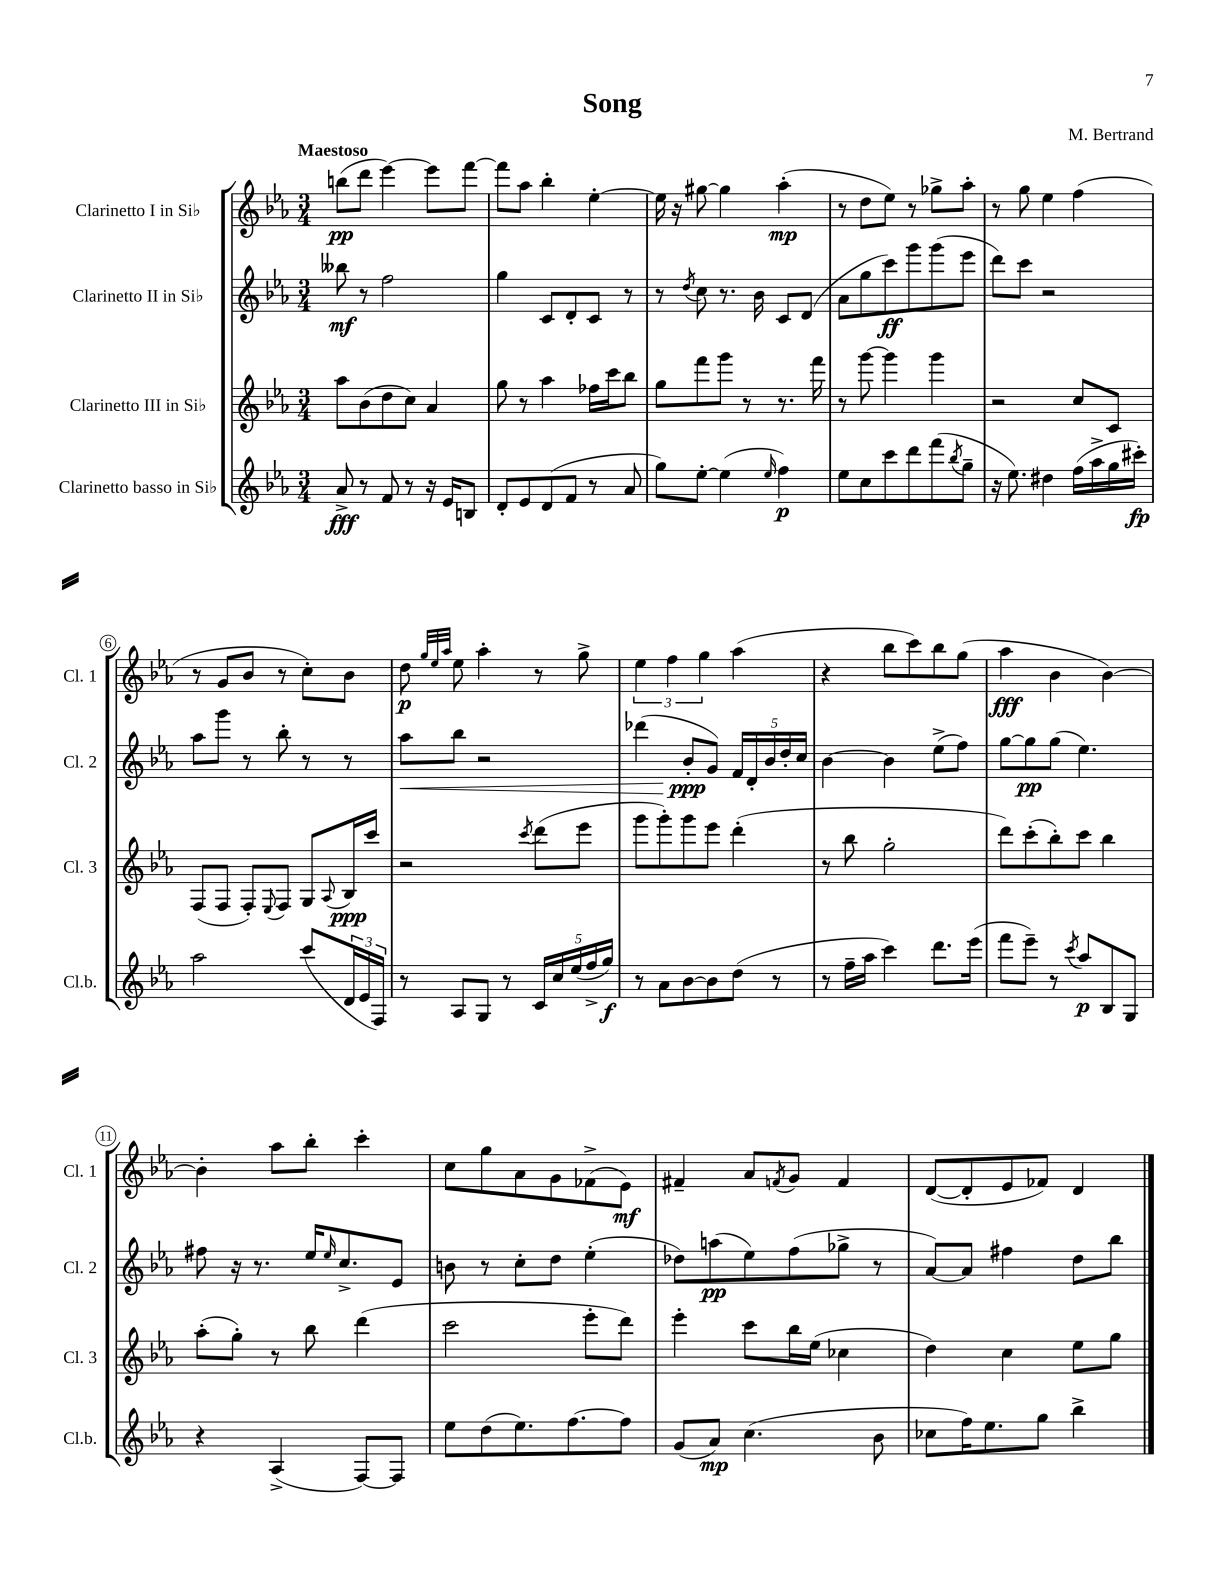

**kern	**kern	**kern	**kern
*staff4	*staff3	*staff2	*staff1
*clefG2	*clefG2	*clefG2	*clefG2
*k[b-e-a-]	*k[b-e-a-]	*k[b-e-a-]	*k[b-e-a-]
*M3/4	*M3/4	*M3/4	*M3/4
8a-^/	8aa-\L	8bb--\	(8bb\L
8r	(8b-\	8r	8ddd\J
8f/	8dd\	2ff\	[4eee-\)
8r	8cc\J)	.	.
16r	4a-/	.	8eee-\]L
16e-/LK	.	.	.
8B/J	.	.	[8fff\J
=	=	=	=
8d'/L	8gg\	4gg\	8fff\]L
8e-/	8r	.	8aa-\J
(8d/	4aa-\	8c/L	4bb-'\
8f/J	.	8d'/	.
8r	16ff-\LL	8c/J	[4ee-'\
.	16ccc\J	.	.
8a-/	8bb-\J	8r	.
=	=	=	=
8gg\L)	8gg\L	8r	16ee-\]
.	.	.	16r
.	.	8qdd/	.
[8ee-'\J	8fff\	8cc\	[8gg#\
(4ee-\]	8ggg\J	8.r	4gg#\]
.	8r	.	.
.	.	16b-\	.
16qqee-/	.	.	.
4ff\)	8.r	8c/L	(4aa-'\
.	.	(8d/J	.
.	16fff\	.	.
=	=	=	=
8ee-\L	8r	8a-\L	8r
8cc\	[8ggg\	8gg\	8dd\L
8ccc\	4ggg\]	8ccc\)	8ee-\J)
8ddd\	.	8ggg\	8r
(8fff\	4ggg\	(8ggg\	8gg-^\L
8qbb-/	.	.	.
8gg~\J	.	8eee-\J	8aa-'\J
=	=	=	=
16r	2r	8ddd\L)	8r
8.ee-\)	.	.	.
.	.	8ccc\J	8gg\
4dd#\	.	2r	4ee-\
(16ff\LL	8cc/L	.	(4ff\
16aa-^\	.	.	.
16gg\	8c/J	.	.
16ccc#'\JJ)	.	.	.
=	=	=	=
2aa-\	(8F/L	8aa-\L	8r
.	8F/J	8ggg\J	8g/L
.	8F'/L)	8r	8b-/J
.	8qqE-/	.	.
.	8F/J	8bb-'\	8r
(8ccc/L	8G/L	8r	8cc'\L)
.	8qqA-/	.	.
24d/L	16B-/L	8r	8b-\J
24e-/	.	.	.
.	16ccc/JJ	.	.
24F/JJ)	.	.	.
=	=	=	=
8r	2r	8aa-\L	8dd\
.	.	.	32qqgg/LLL
.	.	.	32qqee-/
.	.	.	32qqaa-/JJJ
8A-/L	.	8bb-\J	8ee-\
8G/J	.	2r	4aa-'\
8r	.	.	.
.	8qccc/	.	.
20c/LL	(8ddd\L	.	8r
20cc/	.	.	.
(20ee-/	.	.	.
.	8eee-\J	.	8gg^\
20ff^/	.	.	.
20gg/JJ)	.	.	.
=	=	=	=
8r	8ggg\L	(4ddd-\	6ee-\
8a-\L	8ggg'\)	.	.
.	.	.	6ff\
[8b-\	8ggg\	8b-'/L	.
.	.	.	6gg\
8b-\]	8eee-\J	8g/J)	.
(8dd\J	(4ddd'\	20f/LL	(4aa-\
.	.	20d'/	.
.	.	20b-/	.
8r	.	.	.
.	.	20dd'/	.
.	.	20cc/JJ	.
=	=	=	=
8r	8r	[4b-\	4r
16ff~\LL	8bb-\	.	.
16aa-\JJ	.	.	.
4ccc\)	2gg'\	4b-\]	8bb-\L
.	.	.	8ccc\)
8.ddd\L	.	(8ee-^\L	8bb-\
.	.	8ff\J)	(8gg\J
(16eee-\Jk	.	.	.
=	=	=	=
8fff\L	8ddd\L)	[8gg\L	4aa-\
8eee-~\J)	(8ccc'\	8gg\]	.
8r	8bb-'\)	(8gg\J	4b-\
8qccc/	.	.	.
8aa-/L	8ccc\J	4.ee-\)	.
8B-/	4bb-\	.	[4b-\)
8G/J	.	.	.
=	=	=	=
4r	(8aa-'\L	8ff#\	4b-'\]
.	8gg'\J)	16r	.
.	.	8.r	.
(4A-^/	8r	.	8aa-\L
.	8bb-\	16ee-/LK	8bb-'\J
.	.	16qqee-/	.
.	.	8.cc^/	.
[8F/L)	(4ddd\	.	4ccc'\
8F/]J	.	8e-/J	.
=	=	=	=
8ee-\L	2ccc\	8b\	8cc\L
(8dd\	.	8r	8gg\
8.ee-\)	.	8cc'\L	8a-\
.	.	8dd\J	8g\
[8.ff\	.	.	.
.	8eee-'\L	(4ee-'\	(8f-^\
8ff\]J	8ddd\J)	.	8e-\J)
=	=	=	=
(8g/L	4eee-'\	8dd-\L)	4f#~/
8a-/J)	.	(8aa\	.
(4.cc\	8ccc\L	8ee-\)	8a-/L
.	.	.	8qf/
.	16bb-\L	(8ff\	8g/J
.	(16ee-\JJ	.	.
.	4cc-\	8gg-^\J	4f/
8b-\	.	8r	.
=	=	=	=
8cc-\L	4dd\)	[8a-/L)	([8d/L
16ff\K)	.	8a-/]J	8d'/]
8.ee-\	.	.	.
.	4cc\	4ff#\	8e-/
8gg\J	.	.	8f-/J)
4bb-^\	8ee-\L	8dd\L	4d/
.	8gg\J	8bb-\J	.
==	==	==	==
*-	*-	*-	*-
